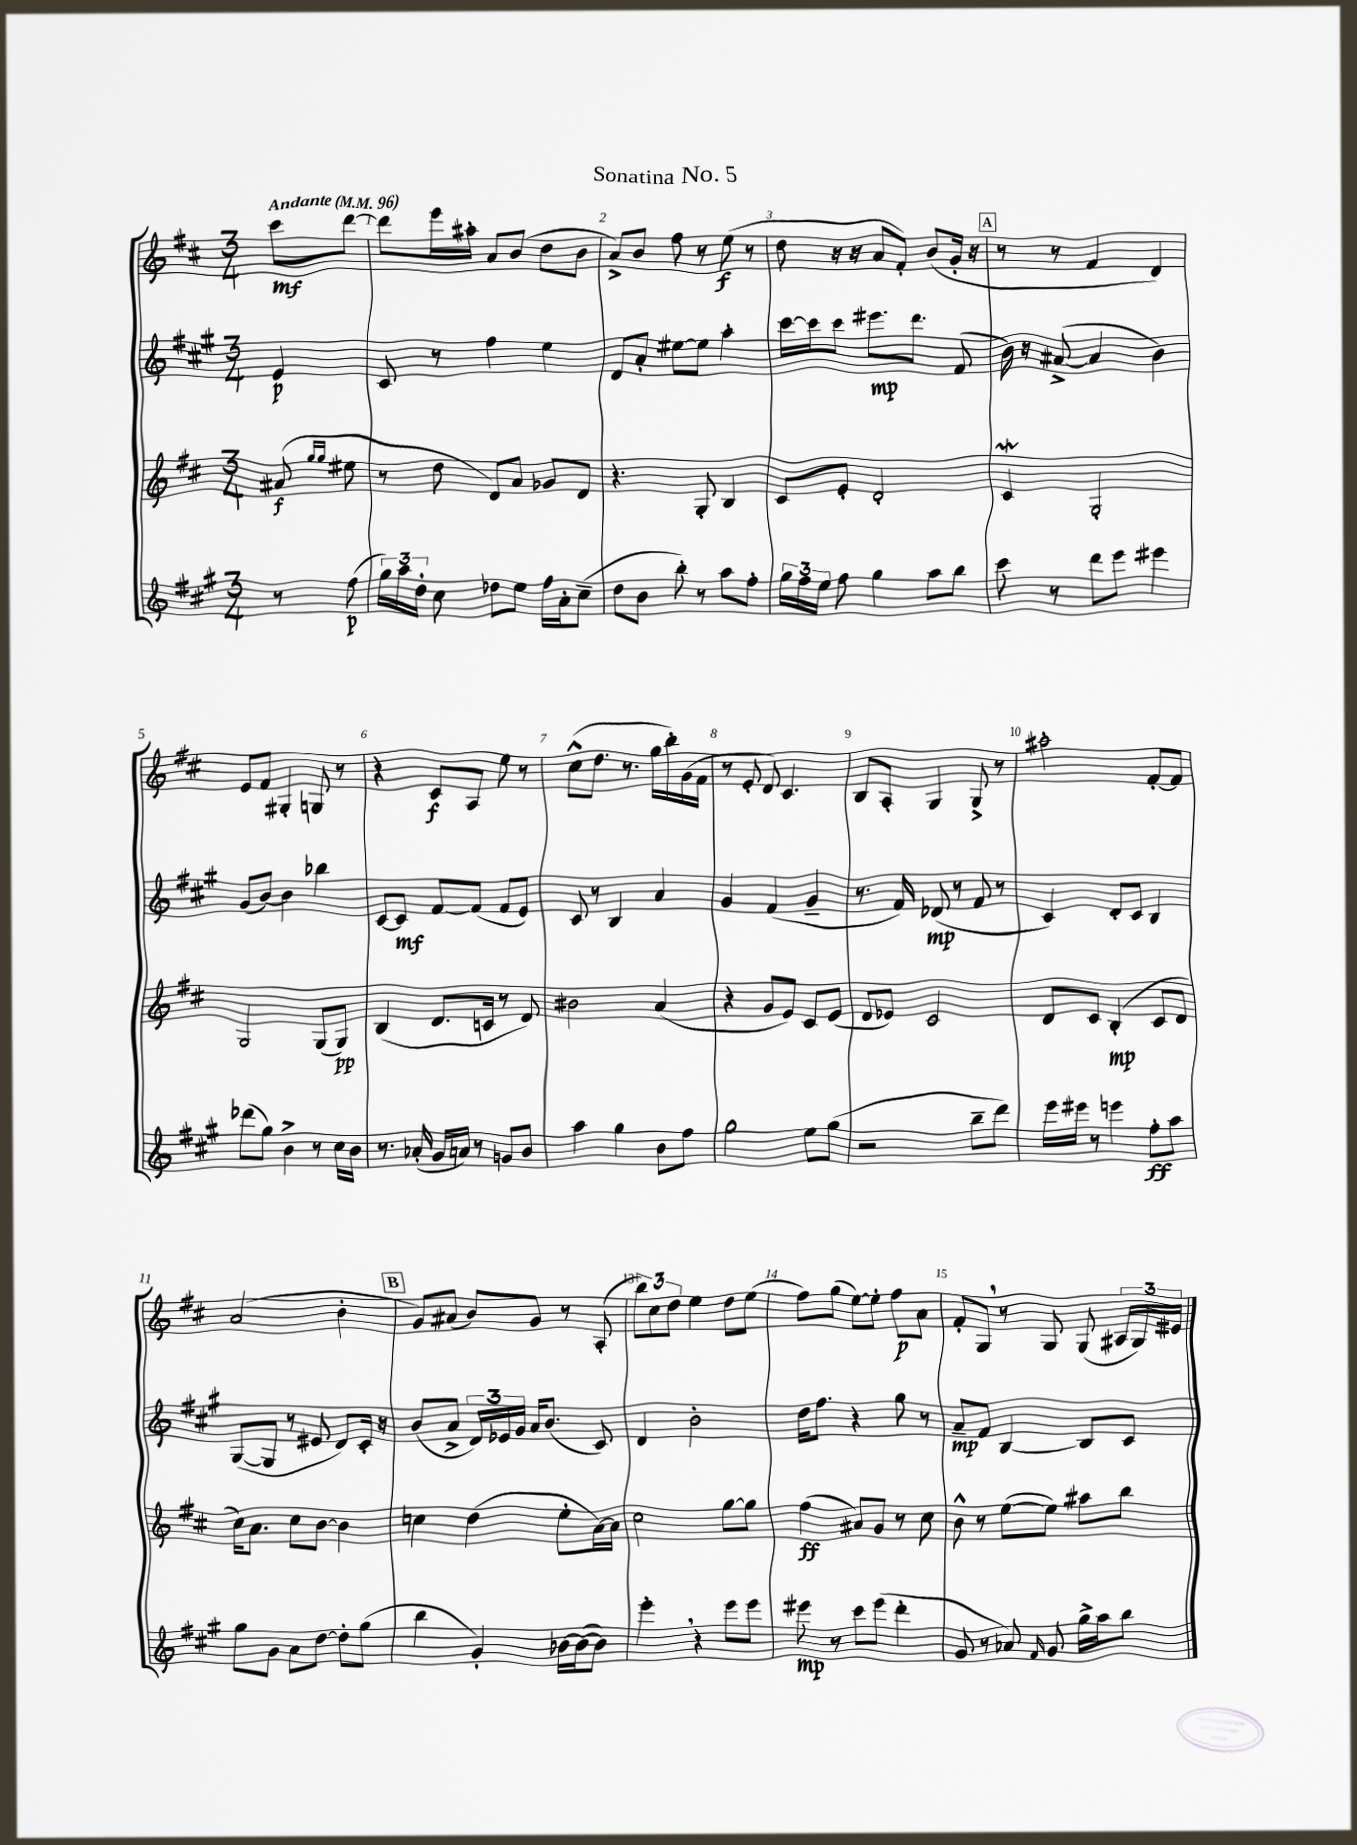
\header { title = "Sonatina No. 5" }
<<
\new StaffGroup <<
\new Staff = "s0" {
    \clef treble \key d \major \numericTimeSignature \time 3/4 \partial 4 \tempo "Andante" 4 = 96
    \autoBeamOff cis'''8[\mf d'''8]~ |
    d'''8[ e'''16 ais''16]-. a'8[ b'8]( d''8[ b'8] |
    a'8[->) b'8] fis''8 r8 e''8\f( r8 |
    d''8 r16 r16 a'8[ fis'8]-.) b'8[( g'16]-. r16 |
    \mark \markup { \box "A" } r8 r8 fis'4 d'4) |
    e'8[ fis'8] gis4-. g8 r8 |
    r4 cis'8[\f a8] e''8 r8 |
    cis''8[-^( d''8.] r8. g''16[ b''16-.) g'16( fis'16] |
    r8 e'8-. d'8) cis'4. |
    b8[ a8]-. g4 g8-> r8 |
    ais''2-. fis'8[~-. fis'8] |
    a'2( b'4-. |
    \mark \markup { \box "B" } g'8[) ais'8]( b'8[) g'8] r8 a8-.( |
    \tuplet 3/2 { b''8[) cis''8 d''8] } e''4 d''8[ e''8]( |
    fis''8[) g''8]( e''8[~) e''8]-. fis''8[\p a'8] |
    fis'8[-. g8] \breathe r8 g8 g8( \tuplet 3/2 { ais16[ g16) eis'16] } \bar "|." |
}
\new Staff = "s1" {
    \clef treble \key a \major \numericTimeSignature \time 3/4 \partial 4
    \autoBeamOff e'4\p |
    cis'8 r8 fis''4 e''4 |
    d'8[ a'8]-. eis''8[~ eis''8] a''4-. |
    cis'''16[~ cis'''16 cis'''8] eis'''8.[\mp d'''8.] fis'8( |
    \mark \markup { \box "A" } b'16) r16 ais'8~->( ais'4 b'4) |
    gis'8[( b'8]~) b'4 bes''4 |
    cis'8[~ cis'8]\mf fis'8[~ fis'8]( fis'8[ e'8]) |
    cis'8 r8 b4 a'4 |
    gis'4 fis'4( gis'4-- |
    r8. fis'16) des'8\mp( r8 fis'8 r8 |
    cis'4) d'8[-. cis'8] b4 |
    gis8[~( gis8] r8 eis'8 d'8[) cis'16]-. r16 |
    \mark \markup { \box "B" } b'8[( a'8]-> \tuplet 3/2 { d'16[) ees'16 gis'16] } a'16[ b'8.]( cis'8) |
    d'4 b'2-. |
    d''16[ fis''8.] r4 gis''8 r8 |
    a'8[--\mp fis'8] b4~ b8[ cis'8] \bar "|." |
}
\new Staff = "s2" {
    \clef treble \key d \major \numericTimeSignature \time 3/4 \partial 4
    \autoBeamOff ais'8\f( \grace { g''16[ g''16] } eis''8 |
    r8 d''8 d'8[) a'8] ges'8[ d'8] |
    r4. g8-. b4 |
    cis'8[ e'8]-. d'2-. |
    \mark \markup { \box "A" } cis'4\mordent g2-. |
    g2 g8[( g8]\pp) |
    b4( d'8.[ c'16] r8 d'8) |
    bis'2 a'4( |
    r4 g'8[ e'8]) cis'8[ e'8]( |
    d'8[ ees'8]) cis'2 |
    d'8[ cis'8] b4-.\mp( cis'8[ d'8] |
    cis''16[) a'8.] cis''8[ b'8]~ b'4 |
    \mark \markup { \box "B" } c''4 d''4( e''8[-. a'16~) a'16] |
    cis''2 g''8[~ g''8] |
    fis''4\ff( ais'8[) g'8] r8 cis''8 |
    b'8-^ r8 e''8[~( e''8]) ais''8[ b''8] \bar "|." |
}
\new Staff = "s3" {
    \clef treble \key a \major \numericTimeSignature \time 3/4 \partial 4
    \autoBeamOff r8 fis''8\p( |
    \tuplet 3/2 { gis''16[) a''16 d''16]-. } cis''8 des''8[ e''8] fis''16[ a'16-. cis''8]--( |
    d''8[ b'8] b''8-.) r8 a''8[ fis''8]-. |
    \tuplet 3/2 { gis''16[ fis''16 e''16] } fis''8 gis''4 a''8[ b''8] |
    \mark \markup { \box "A" } cis'''8 r8 d'''8[ e'''8] eis'''4 |
    des'''8[( gis''8]) b'4-> r8 cis''16[ b'16] |
    r8. aes'16-.( gis'16[ a'16]) r8 g'8[ b'8] |
    a''4 gis''4 b'8[ fis''8] |
    gis''2 e''8[ gis''8]( |
    r2 b''8[-- d'''8]) |
    e'''16[ eis'''16] r8 e'''4 fis''8[-.\ff a''8] |
    gis''8[ gis'8] a'8[ d''8]~ d''8[-. gis''8]( |
    \mark \markup { \box "B" } b''4 gis'4-.) bes'16[~ bes'16~( bes'8]) |
    e'''4-. \breathe r4 e'''8[ e'''8] |
    eis'''8\mp r8 cis'''8[ eis'''8]( d'''4-. |
    gis'8 r8 aes'8) \grace { fis'16 } gis'8 gis''16[-> a''16 b''8] \bar "|." |
}
>>
>>
\layout { \context { \Score \override BarNumber.break-visibility = ##(#f #t #t) barNumberVisibility = #all-bar-numbers-visible } }
